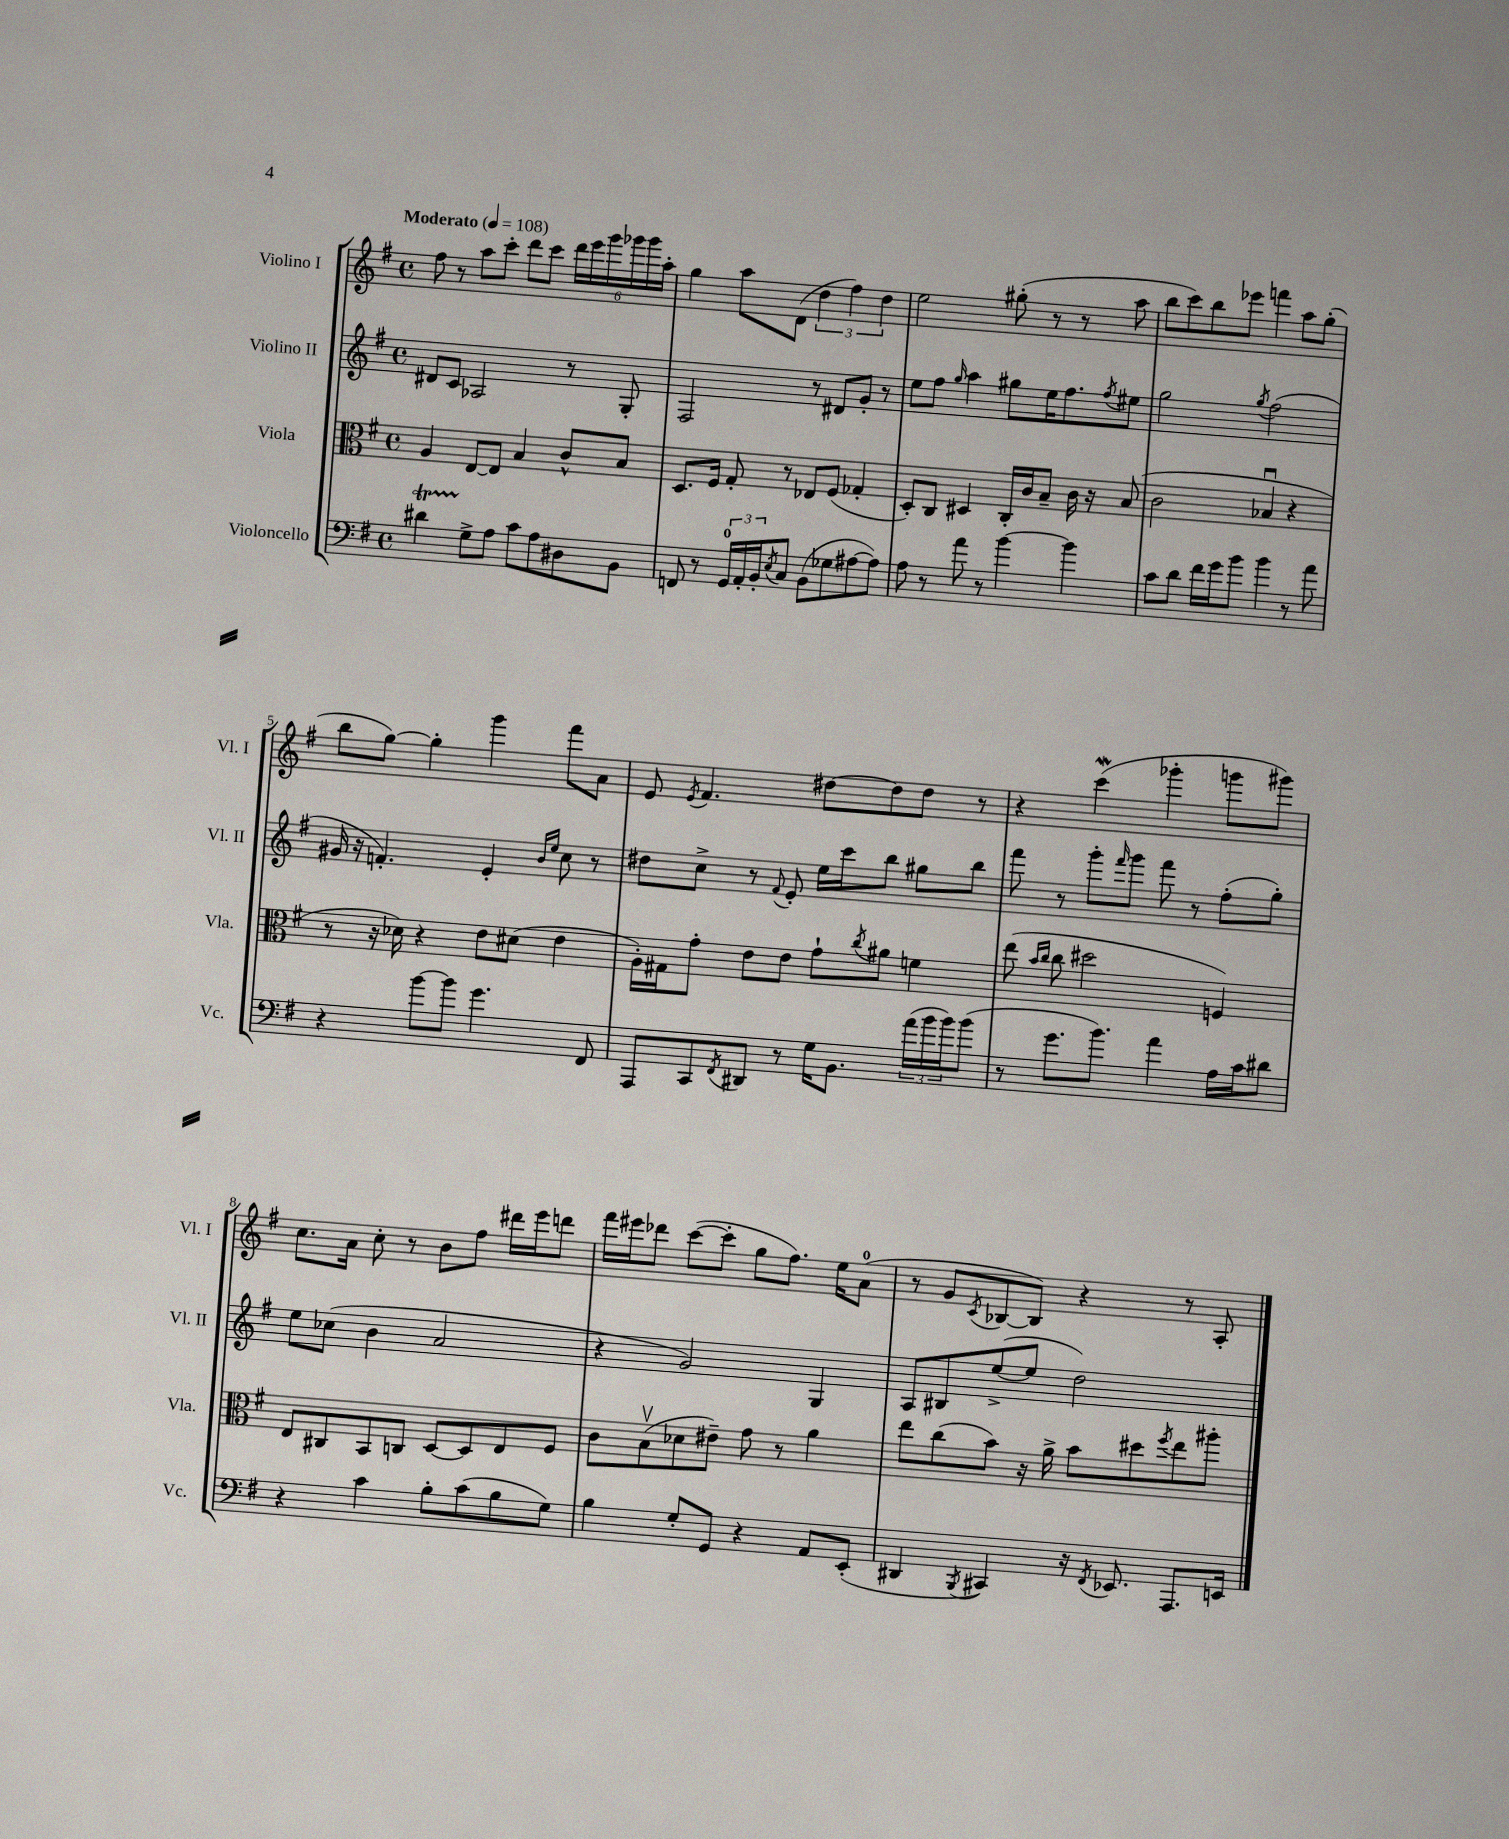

**kern	**kern	**kern	**kern
*part4	*part3	*part2	*part1
*staff4	*staff3	*staff2	*staff1
*I"Violoncello	*I"Viola	*I"Violino II	*I"Violino I
*I'Vc.	*I'Vla.	*I'Vl. II	*I'Vl. I
*clefF4	*clefC3	*clefG2	*clefG2
*k[f#]	*k[f#]	*k[f#]	*k[f#]
*M4/4	*M4/4	*M4/4	*M4/4
*met(c)	*met(c)	*met(c)	*met(c)
*MM108	*MM108	*MM108	*MM108
=1	=1	=1	=1
!	!	!	!LO:TX:a:B:t=Moderato
4d#Xt\	4A/	8d#X/L	8ff#\
.	.	8c/J	8r
8G^\L	[8E/L	2A-X/	8aa\L
8A\J	8E/J]	.	8ccc'\J
8c\L	4B/	.	8ddd\L
8A\	.	.	8ccc\J
8D#X\	8c^^/L	8r	24ddd\LL
.	.	.	24eee\
.	.	.	24ggg\
8BB\J	8B/J	8G'/	24ggg-X\
.	.	.	24ggg-\
.	.	.	24aa'\JJ
=2	=2	=2	=2
8FFn/	8.D/L	2F#/	4gg\
8r	.	.	.
.	16F#/Jk	.	.
24GG/LL	8G'/	.	8aa\L
24AA'/	.	.	.
24BB'/J	.	.	.
8qE/	.	.	.
8C/J	8r	.	(8d\J
(8BB\L	8E-X/L	8r	6dd\
8G-X\	(8F#/J	8d#X/L	.
.	.	.	6ff#\)
[8A#X\	4G-X'/	8g'/J	.
.	.	.	6dd\
8A#\J])	.	8r	.
=3	=3	=3	=3
8A\	8D'/L)	8ee\L	2ee\
8r	8C/J	8ff#\J	.
.	.	16qqgg/	.
8a\	4D#X/	4aa\	.
8r	.	.	.
[4b\	16C'/LL	8gg#X\L	(8gg#X'\
.	16c/J	.	.
.	8B~/J	16ee\K	8r
.	.	8.ff#\	.
4b\]	16c\	.	8r
.	16r	.	.
.	.	8qff#/	.
.	(8B/	8ee#X\J	8aa\
=4	=4	=4	=4
8c\L	2c\	2gg\	8bb\L
8d\J	.	.	8ccc\)
16f#\LL	.	.	8bb\
16g\J	.	.	.
8b\J	.	.	8eee-X\J
.	.	8qgg/	.
4b\	4B-Xu/	(2ff#\	4fffn\
8r	4r	.	8aa\L
8a\	.	.	(8gg'\J
!!LO:LB:g=z
=5	=5	=5	=5
4r	8r	16g#X/	8bb\L
.	.	16r	.
.	16r	4.fn'/)	[8gg\J)
.	16d-X\)	.	.
[8b\L	4r	.	4gg'\]
8b\J]	.	.	.
4.g\	8e\L	4e'/	4ggg\
.	(8d#X\J	.	.
.	.	16qqb/LL	.
.	.	16qqee/JJ	.
.	4e\	8cc\	8fff#\L
8FF#/	.	8r	8a\J
=6	=6	=6	=6
8AAA/L	16A'\LL)	8dd#X\L	8e/
.	16G#X\J	.	.
.	.	.	8qe/
8CC/	8g'\J	8cc^\J	4.f#/
8qFF#/	.	.	.
8DD#X/J	8e\L	8r	.
.	.	8qqf#/	.
8r	8e\J	8e'/	.
16G\KL	8g`\L	16ee\LL	[8dd#X\L
8.BB\J	.	16ccc\J	.
.	8qcc/	.	.
.	8a#X\J	8bb\J	8dd#\]
(24a\LL	4fn\	8gg#X\L	8dd#\J
24b\	.	.	.
24b\J)	.	.	.
(8b\J	.	8bb\J	8r
=7	=7	=7	=7
8r	(8ee\	8fff#\	4r
.	16qqb/LL	.	.
.	16qqcc/JJ	.	.
8.g\L	8cc\	8r	.
.	2dd#X\	8ggg'\L	(4cccw\
8.b\J)	.	.	.
.	.	16qqfff#/	.
.	.	8ggg\J	.
4a\	.	8fff#\	4ggg-X'\
.	.	8r	.
16A\LL	4Fn/)	(8ff#'\L	8gggn\L
16c\J	.	.	.
8d#X\J	.	8gg'\J)	8ggg#X\J)
!!LO:LB:g=z
=8	=8	=8	=8
4r	8E/L	8ee\L	8.cc\L
.	8C#X/	(8cc-X\J	.
.	.	.	16a\Jk
4c\	8BB/	4b\	8cc'\
.	8Cn/J	.	8r
8B'\L	[8D/L	2a/	8b\L
(8c\	8D/]	.	8ff#\J
8B\	8E/	.	16ddd#X\LL
.	.	.	16eee\J
8G\J)	8F#/J	.	8dddn\J
=9	=9	=9	=9
4B\	8c\L	4r	16fff#\LL
.	.	.	16eee#X\J
.	(8Bv\	.	8ddd-X\J
8G'/L	8d-X\	2g/)	([8ccc\L
8GG/J	8e#X~\J)	.	8ccc'\J]
4r	8g\	.	8gg\L
.	8r	.	8.ff#\J)
8AA/L	4a\	4G/	.
.	.	.	16ee\KL
(8EE'/J	.	.	(8a\J
=10	=10	=10	=10
4DD#X/	8ee\L	8A/L	8r
.	(8cc\	8B#X/	8g/L
8qBBB/	.	.	8qc/
4CC#X/)	8b\J)	([8ee^/	[8B-X/
.	16r	8ee/J]	8B-/J])
.	16a^\	.	.
16r	8b\L	2dd\)	4r
8qFF#/	.	.	.
8.EE-X/	.	.	.
.	8dd#X\	.	.
.	8qff#/	.	.
8.AAA/L	8ee\	.	8r
.	8aa#X'\J	.	8A'/
16EEn/Jk	.	.	.
==	==	==	==
*-	*-	*-	*-
